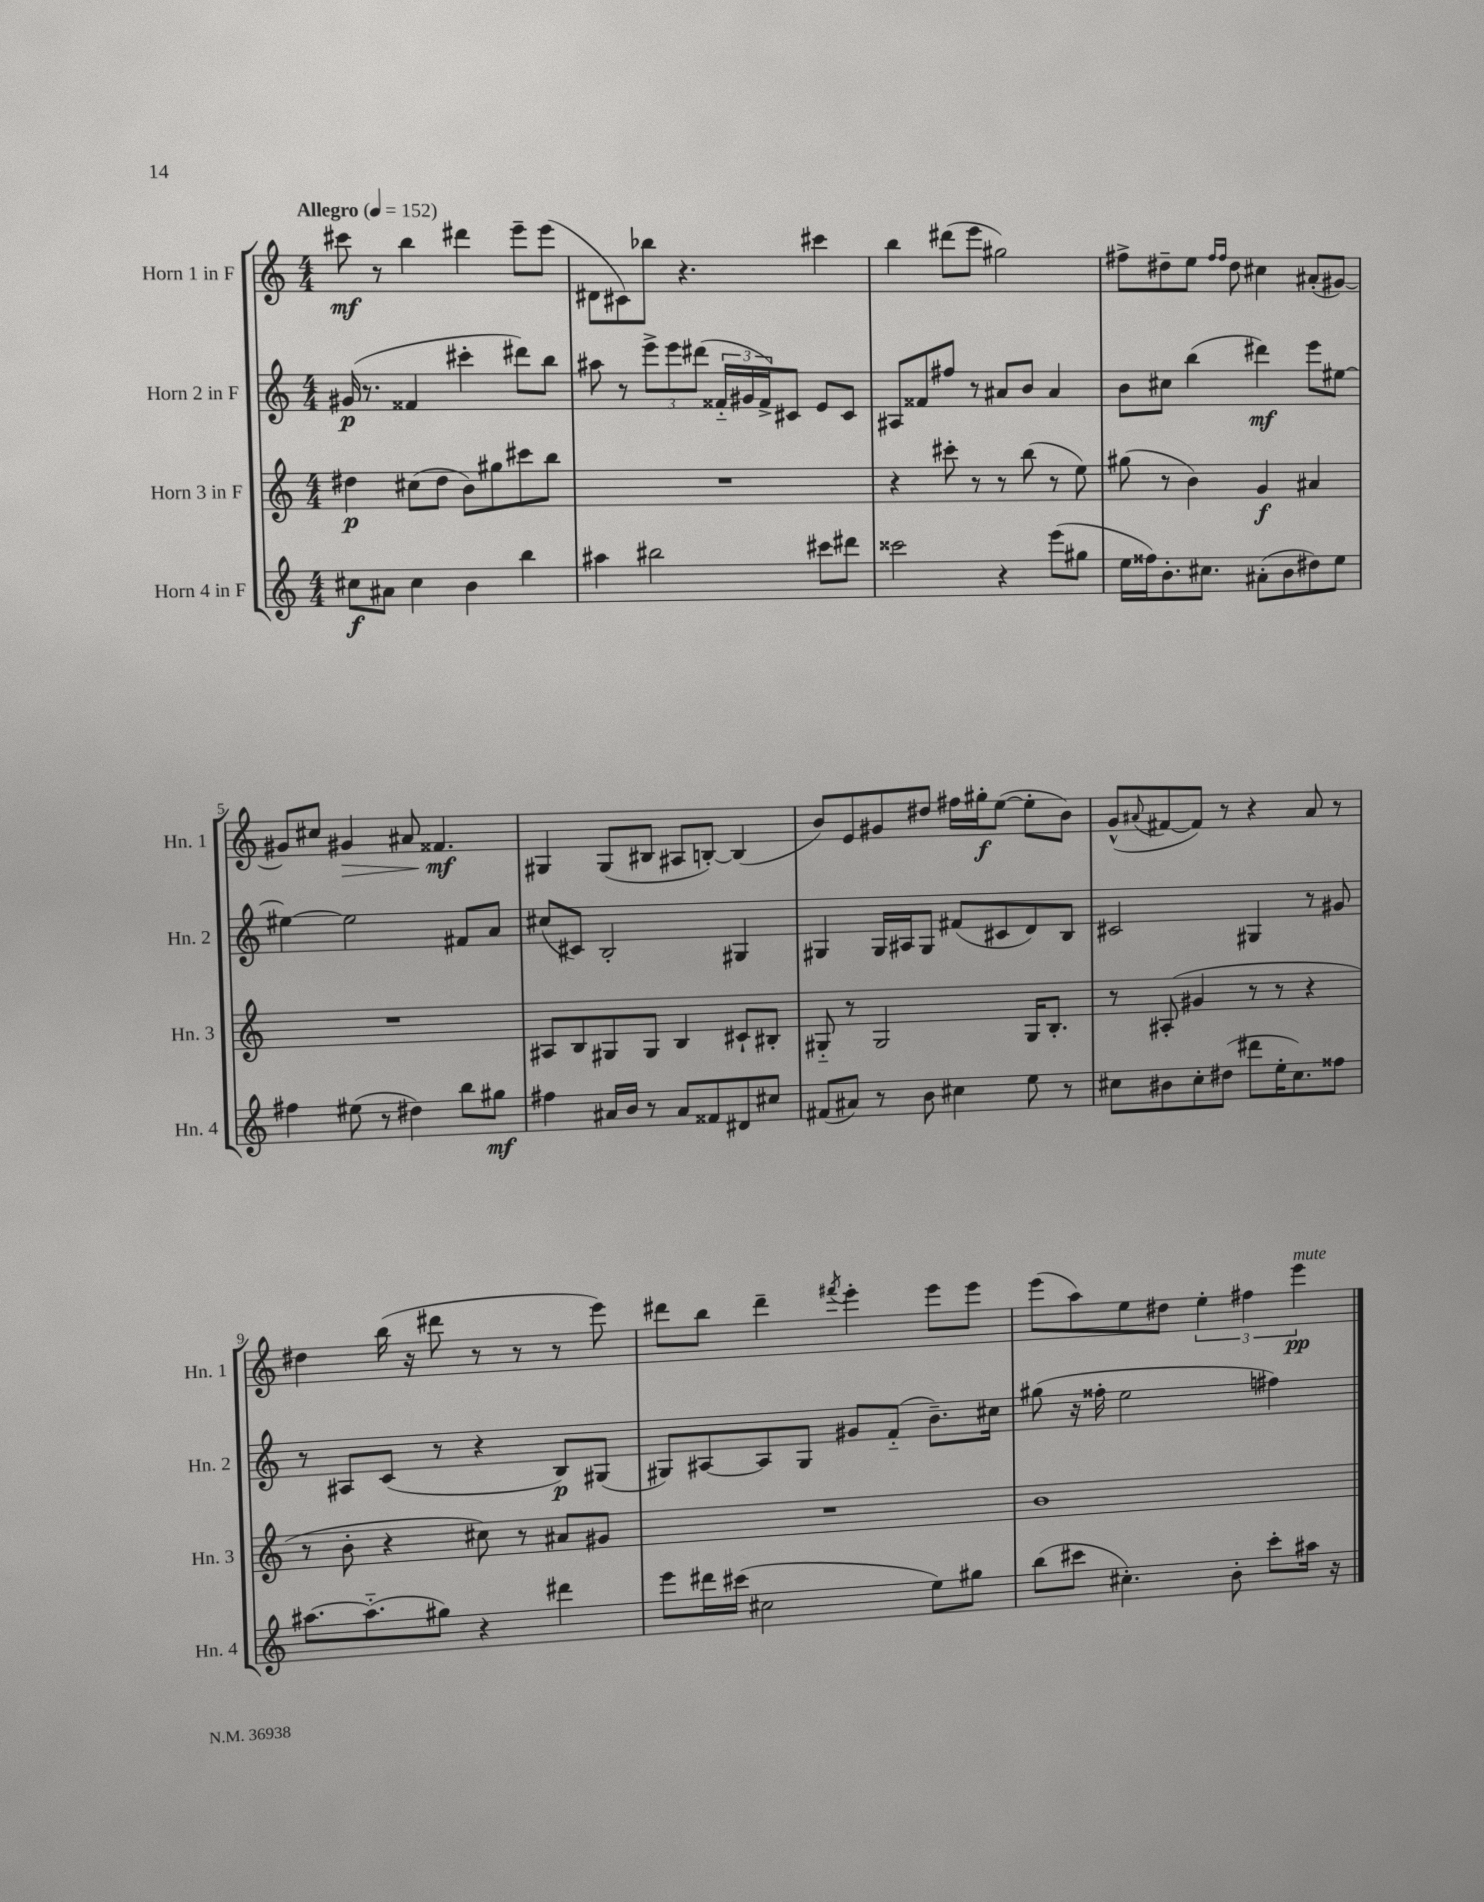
<<
\new StaffGroup <<
\new Staff = "s0" \with { instrumentName = "Horn 1 in F" shortInstrumentName = "Hn. 1" } {
    \clef treble \key c \major \numericTimeSignature \time 4/4 \tempo "Allegro" 4 = 152
    cis'''8\mf r8 b''4 dis'''4 e'''8-- e'''8( |
    dis'8 cis'8) bes''8 r4. cis'''4 |
    b''4 dis'''8( e'''8 gis''2) |
    fis''8-> dis''8-- e''8 \grace { fis''16 fis''16 } dis''8 cis''4 ais'8-.( gis'8~) |
    gis'8 cis''8 gis'4\> ais'8 fisis'4.\mf\! |
    gis4 gis8( bis8 ais8 b8~-.) b4( |
    b'8) e'8 gis'8 dis''8 fis''16 gis''16-.\f e''8~( e''8-. b'8) |
    g'8-^( \appoggiatura { ais'8 } fis'8~ fis'8) r8 r4 ais'8 r8 |
    dis''4 b''16( r16 dis'''8 r8 r8 r8 e'''8) |
    dis'''8 b''8 dis'''4-- \acciaccatura { fis'''8 } e'''4-. e'''8 e'''8 |
    e'''8( a''8) e''8 dis''8 \tuplet 3/2 { e''4-. fis''4 e'''4\pp^\markup { \italic "mute" } } \bar "|." |
}
\new Staff = "s1" \with { instrumentName = "Horn 2 in F" shortInstrumentName = "Hn. 2" } {
    \clef treble \key c \major \numericTimeSignature \time 4/4
    gis'16\p( r8. fisis'4 cis'''4-. dis'''8) b''8 |
    ais''8 r8 \tuplet 3/2 { e'''8-> e'''8 dis'''8( } \tuplet 3/2 { fisis'16-_ gis'16 fisis'16->) } cis'8 e'8 cis'8 |
    ais8 fisis'8 fis''8 r8 ais'8 b'8 ais'4 |
    b'8 cis''8 b''4( dis'''4\mf) e'''8 eis''8~ |
    eis''4~ eis''2 fis'8 a'8 |
    cis''8( cis'8) b2-. gis4 |
    gis4 gis16 ais16 gis8 fis'8( cis'8 d'8) b8 |
    cis'2 gis4 r8 gis'8 |
    r8 ais8 c'8( r8 r4 b8\p) gis8( |
    gis8) ais8~ ais8 gis8 gis'8 f'8-_( b'8.--) cis''16 |
    gis''8( r16 fisis''16-. e''2 fis''4) \bar "|." |
}
\new Staff = "s2" \with { instrumentName = "Horn 3 in F" shortInstrumentName = "Hn. 3" } {
    \clef treble \key c \major \numericTimeSignature \time 4/4
    dis''4\p cis''8( dis''8 b'8) gis''8 cis'''8 b''8 |
    R1 |
    r4 cis'''8-. r8 r8 b''8( r8 e''8) |
    gis''8( r8 b'4) g'4\f ais'4 |
    R1 |
    ais8 b8 gis8 gis8 b4 cis'8-! bis8-. |
    gis8-_ r8 gis2 gis16 b8.-. |
    r8 ais8-.( gis'4 r8 r8 r4 |
    r8 b'8-. r4 cis''8) r8 ais'8 gis'8 |
    R1 |
    b'1 \bar "|." |
}
\new Staff = "s3" \with { instrumentName = "Horn 4 in F" shortInstrumentName = "Hn. 4" } {
    \clef treble \key c \major \numericTimeSignature \time 4/4
    cis''8\f ais'8 cis''4 b'4 b''4 |
    ais''4 bis''2 cis'''8 dis'''8 |
    cisis'''2 r4 e'''8( gis''8 |
    e''16 fisis''16) b'8.-. cis''8. ais'8-.( b'8 dis''8) e''8 |
    fis''4 eis''8( r8 dis''4) b''8 gis''8\mf |
    fis''4 ais'16 b'16 r8 ais'8 fisis'8 dis'8 cis''8 |
    fis'8( ais'8) r8 b'8 cis''4 e''8 r8 |
    cis''8 bis'8 cis''8-. dis''8( dis'''8 e''16-. cis''8.) fisis''8 |
    ais''8.~ ais''8.-_( gis''8) r4 dis'''4 |
    e'''8 dis'''16 cis'''16( cis''2 e''8) gis''8 |
    b''8( cis'''8 cis''4.-.) b'8-. cis'''8-. ais''16 r16 \bar "|." |
}
>>
>>
